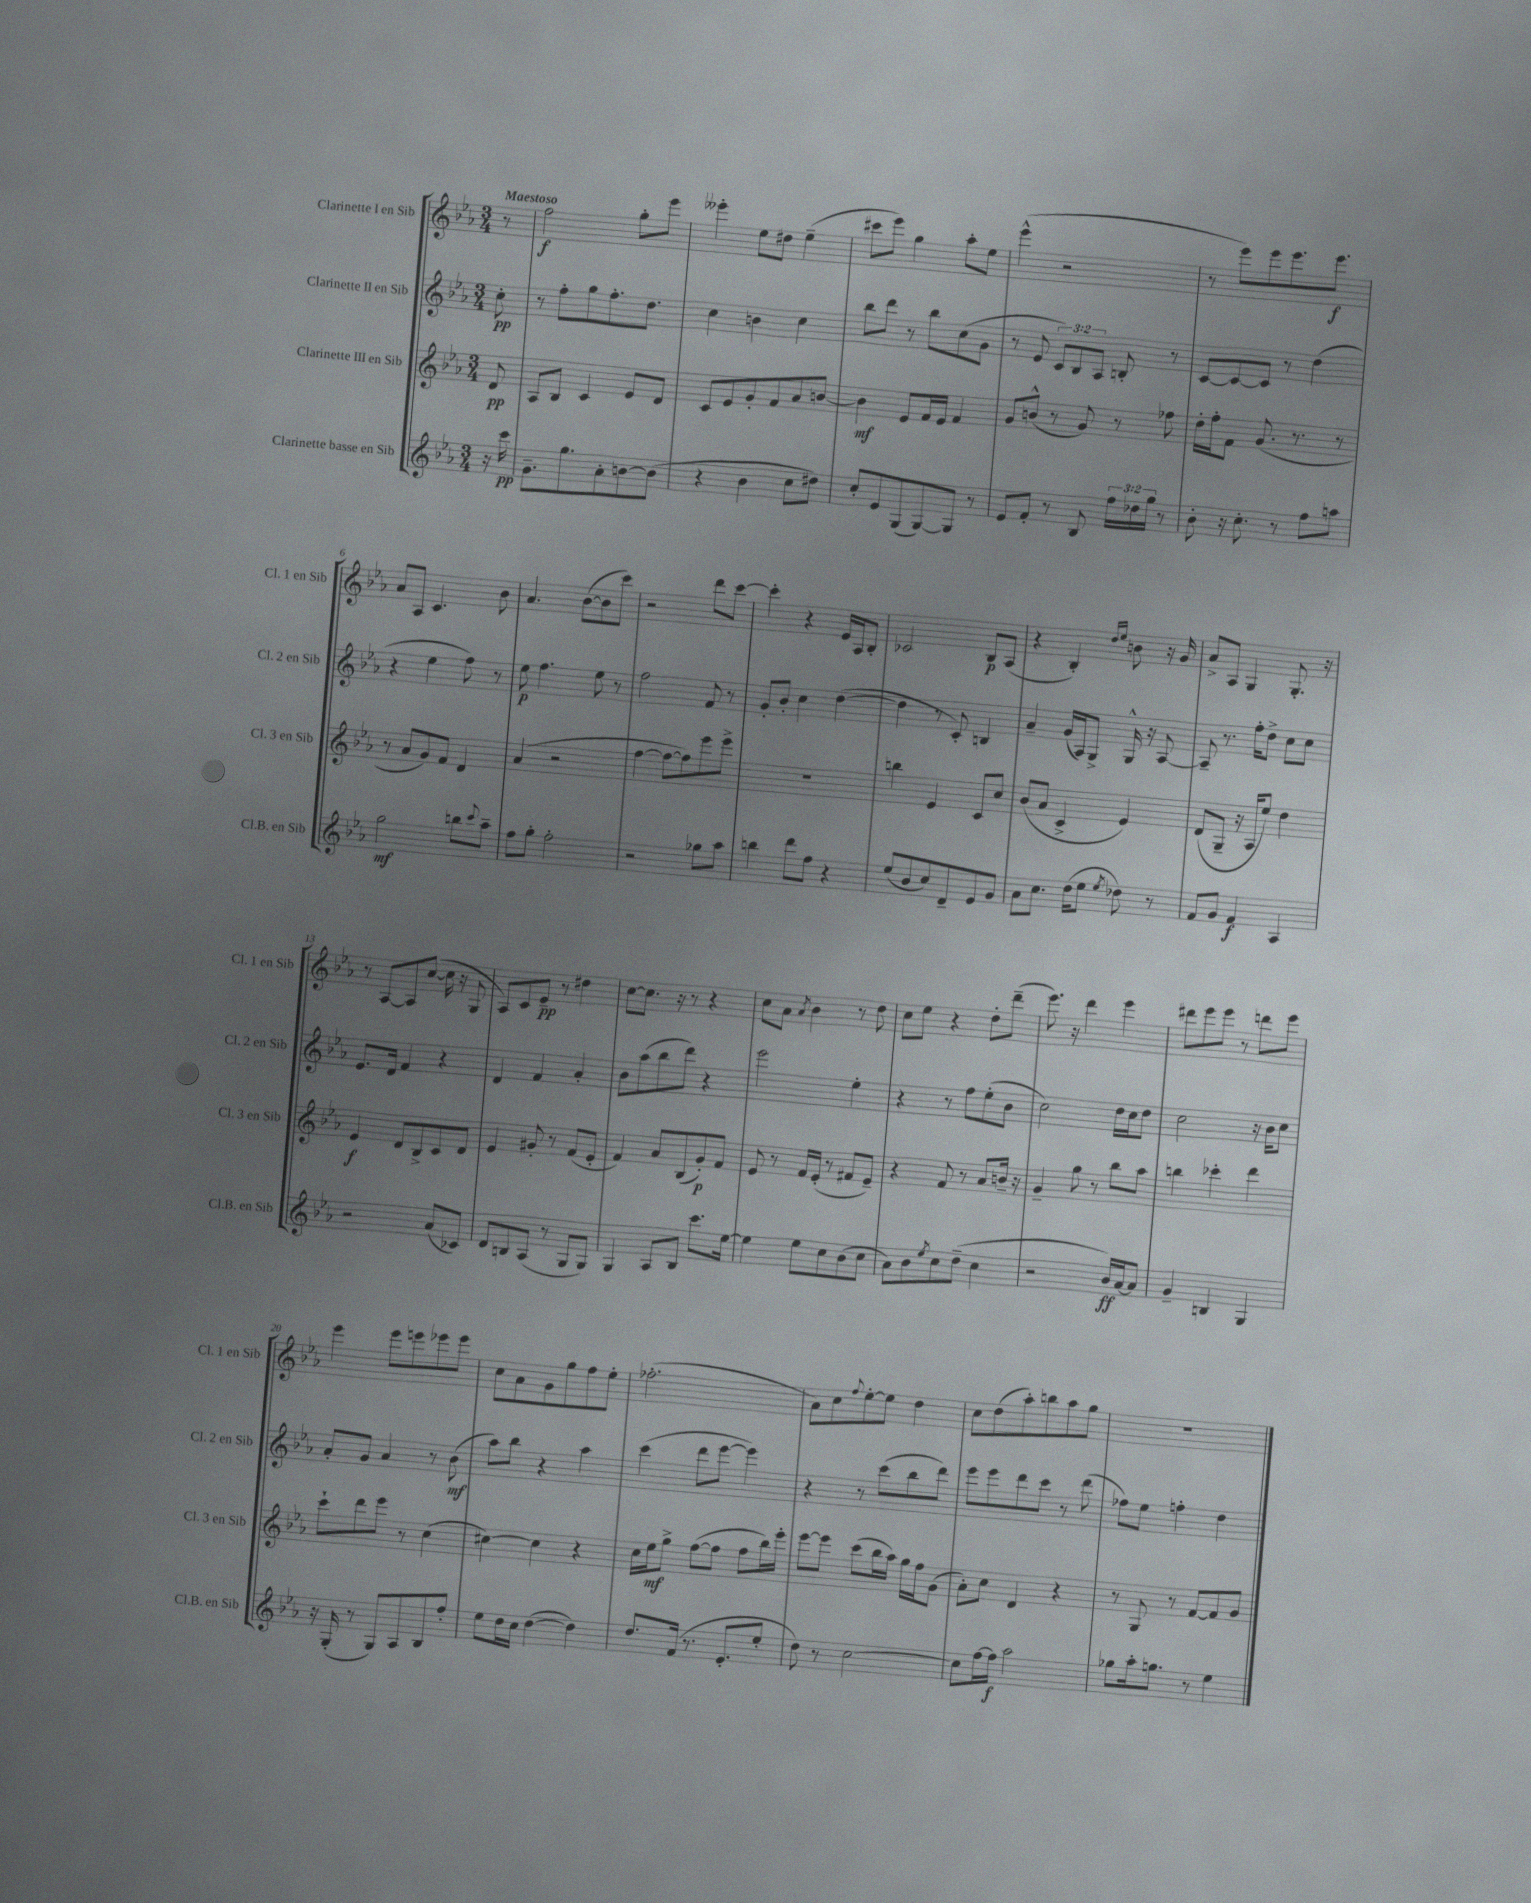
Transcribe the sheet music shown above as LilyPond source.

<<
\new StaffGroup <<
\new Staff = "s0" \with { instrumentName = "Clarinette I en Sib" shortInstrumentName = "Cl. 1 en Sib" } {
    \clef treble \key ees \major \numericTimeSignature \time 3/4 \partial 8 \tempo "Maestoso"
    r8 |
    f''2\f g''8-. ees'''8 |
    eeses'''4-. ees''8 dis''8 ees''4--( |
    cis'''8 ees'''8) g''4 aes''8-. ees''8 |
    ees'''4-^( r2 |
    r8 ees'''8) ees'''8 ees'''8. ees'''8.\f |
    aes'8 aes8 c'4. bes'8 |
    aes'4. bes'8~( bes'8 c'''8) |
    r2 d'''8 c'''8~ |
    c'''4-. r4 ees'16 aes16 bes8-. |
    ces'2 bes8\p aes8( |
    r4 bes4-.) \grace { d''16 ees''16 } b'8 r16 g'16 |
    aes'8-> aes8 g4 g8.-. r16 |
    r8 aes8~ aes8 c''8~( c''16 r16 g8 |
    aes8) c'8 ees'8--\pp r8 dis''4 |
    c''8~ c''8. r16 r8 r4 |
    c''8 aes'8 \acciaccatura { aes'8 } bes'4 r8 d''8 |
    c''8 ees''8 r4 d''8-. d'''8--( |
    ees'''8.) r16 d'''4 ees'''4 |
    dis'''8 ees'''8 ees'''8 r8 d'''8 ees'''8 |
    ees'''4 ees'''8 e'''8 ees'''8 ees'''8 |
    c''8 aes'8 g'8 g''8 f''8 ees''8-. |
    fes''2.-.( |
    aes'8) c''8 \appoggiatura { f''8 } ees''8~-. ees''8 d''4 |
    c''8 d''8( aes''8-.) b''8 aes''8 g''8 |
    R2. \bar "|." |
}
\new Staff = "s1" \with { instrumentName = "Clarinette II en Sib" shortInstrumentName = "Cl. 2 en Sib" } {
    \clef treble \key ees \major \numericTimeSignature \time 3/4 \override Staff.TupletNumber.text = #tuplet-number::calc-fraction-text \partial 8
    c''8-.\pp |
    r8 f''8-. g''8 f''8.-. d''8. |
    c''4 b'4 c''4 |
    bes''8 d'''8 r8 bes''8 c''8( g'8 |
    r8 ees'8 \tuplet 3/2 { c'8) bes8 aes8 } b8-. r8 |
    c'8~ c'8~ c'8 r8 d''4( |
    r4 ees''4 f''8) r8 |
    ees''8\p f''4. ees''8 r8 |
    f''2 f'8 r8 |
    g'8-. bes'8-. c''4 d''4~( |
    d''4 r8 c'8-.) b4 |
    aes'4-- g'16( aes16) g8-> g16-^ r16 aes8~ |
    aes8-- r8. f''16-. d''8-> c''8 c''8 |
    ees'8. d'16 f'4 r4 |
    d'4 f'4 aes'4-. |
    bes'8 aes''8( bes''8 d'''8) r4 |
    ees'''2 ees''4-. |
    r4 r8 f''8 ees''8-.( bes'8 |
    c''2) d''16 c''16 d''8 |
    c''2 r16 bes'16 c''8 |
    aes'8-. g'8 aes'4 r8 bes'8\mf( |
    aes''8) bes''8 r4 aes''4 |
    c'''4( d'''8 ees'''8~ ees'''4) |
    r4 r8 c'''8( bes''8 d'''8) |
    ees'''8 ees'''8 d'''8 c'''8 r8 d'''8( |
    fes''8) ees''8 f''4-. d''4 \bar "|." |
}
\new Staff = "s2" \with { instrumentName = "Clarinette III en Sib" shortInstrumentName = "Cl. 3 en Sib" } {
    \clef treble \key ees \major \numericTimeSignature \time 3/4 \partial 8
    d'8\pp |
    aes8 bes8 c'4 ees'8 d'8 |
    c'8 ees'8 g'8-. f'8 aes'8 b'8~ |
    b'4\mf ees'8 f'16 ees'16 f'4 |
    g'8 b'8-^( r8 g'8) r8 fes''8 |
    d''16-. f''16-. f'8 g'8.( r8. r8 |
    r8 aes'8 g'8) f'8 d'4 |
    aes'4( r2 |
    f''4~ f''8~ f''8) ees'''8 ees'''8-> |
    R2. |
    b''4 ees'4 c'8 c''8 |
    bes'8( aes'8 c'4-> ees'4) |
    d'8( g8-- r16 aes16 ees''8) d''4 |
    ees'4\f d'8 bes8-> c'8 d'8 |
    ees'4 gis'8-. r8 f'8( ees'8-. |
    f'4) aes'8 bes8( g'8-.\p) f'8 |
    ees'8 r8 f'16 ees'16-.( r8 fis'8 ees'8--) |
    r4 f'8 r8 aes'8 b'16-- r16 |
    g'4-- g''8 r8 bes''8 aes''8 |
    b''4 ces'''4-. d'''4 |
    c'''8-! d'''8 ees'''8 r8 c''4( |
    cis''4~) cis''4 r4 |
    c''16 ees''16\mf g''8-> f''8~( f''8 f''8 bes''16) ees'''16-. |
    ees'''8~ ees'''8 c'''8( bes''16 aes''16) g''16 f''16 g'8( |
    aes'8-.) c''8 d'4 r4 |
    r8 g8 r8 f'8~ f'8 g'8 \bar "|." |
}
\new Staff = "s3" \with { instrumentName = "Clarinette basse en Sib" shortInstrumentName = "Cl.B. en Sib" } {
    \clef treble \key ees \major \numericTimeSignature \time 3/4 \override Staff.TupletNumber.text = #tuplet-number::calc-fraction-text \partial 8
    r16 c'''16\pp |
    g'8.-- g''8. aes'8-. b'8~ b'8( |
    r4 bes'4 c''8 dis''8) |
    c''8-. ees'8 g8( g8~) g8 r8 |
    ees'8 f'8-. r8 bes8 \tuplet 3/2 { f''16 des''16 g''16 } r8 |
    bes'8-. r16 c''8.-. r8 f''8 a''8 |
    g''2\mf b''8 \appoggiatura { c'''8 } aes''8-- |
    f''8 g''8-. f''2-. |
    r2 ges''8 aes''8 |
    b''4 d'''8 f''8 r4 |
    ees''8( bes'8 c''8) d'8-- ees'8 g'8 |
    aes'8 c''8. d''16( ees''8 \acciaccatura { ees''8 } des''8) r8 |
    f'8 g'8 f'4\f aes4 |
    r2 aes'8( ces'8) |
    d'8 b8 aes8( r8 g8 g8) |
    g4 aes8 bes8 c'''8. ees''16~ |
    ees''4 ees''8 c''8 bes'8( c''8 |
    aes'8) bes'8 \acciaccatura { ees''8 } c''8 d''8--( c''4 |
    r2 bes'16\ff) aes'16~ aes'8 |
    g'4-- b4 g4 |
    r16 g16-.( r8 g8) aes8 bes8 f''8-. |
    ees''8 d''16 c''16 d''4~( d''4) |
    d''8. f'16( r8. ees'8.-. ees''8-. |
    d''8) r8 c''2~ |
    c''8 f''16~ f''16\f aes''2 |
    ges''8 aes''16-. g''8. r8 ees''4 \bar "|." |
}
>>
>>
